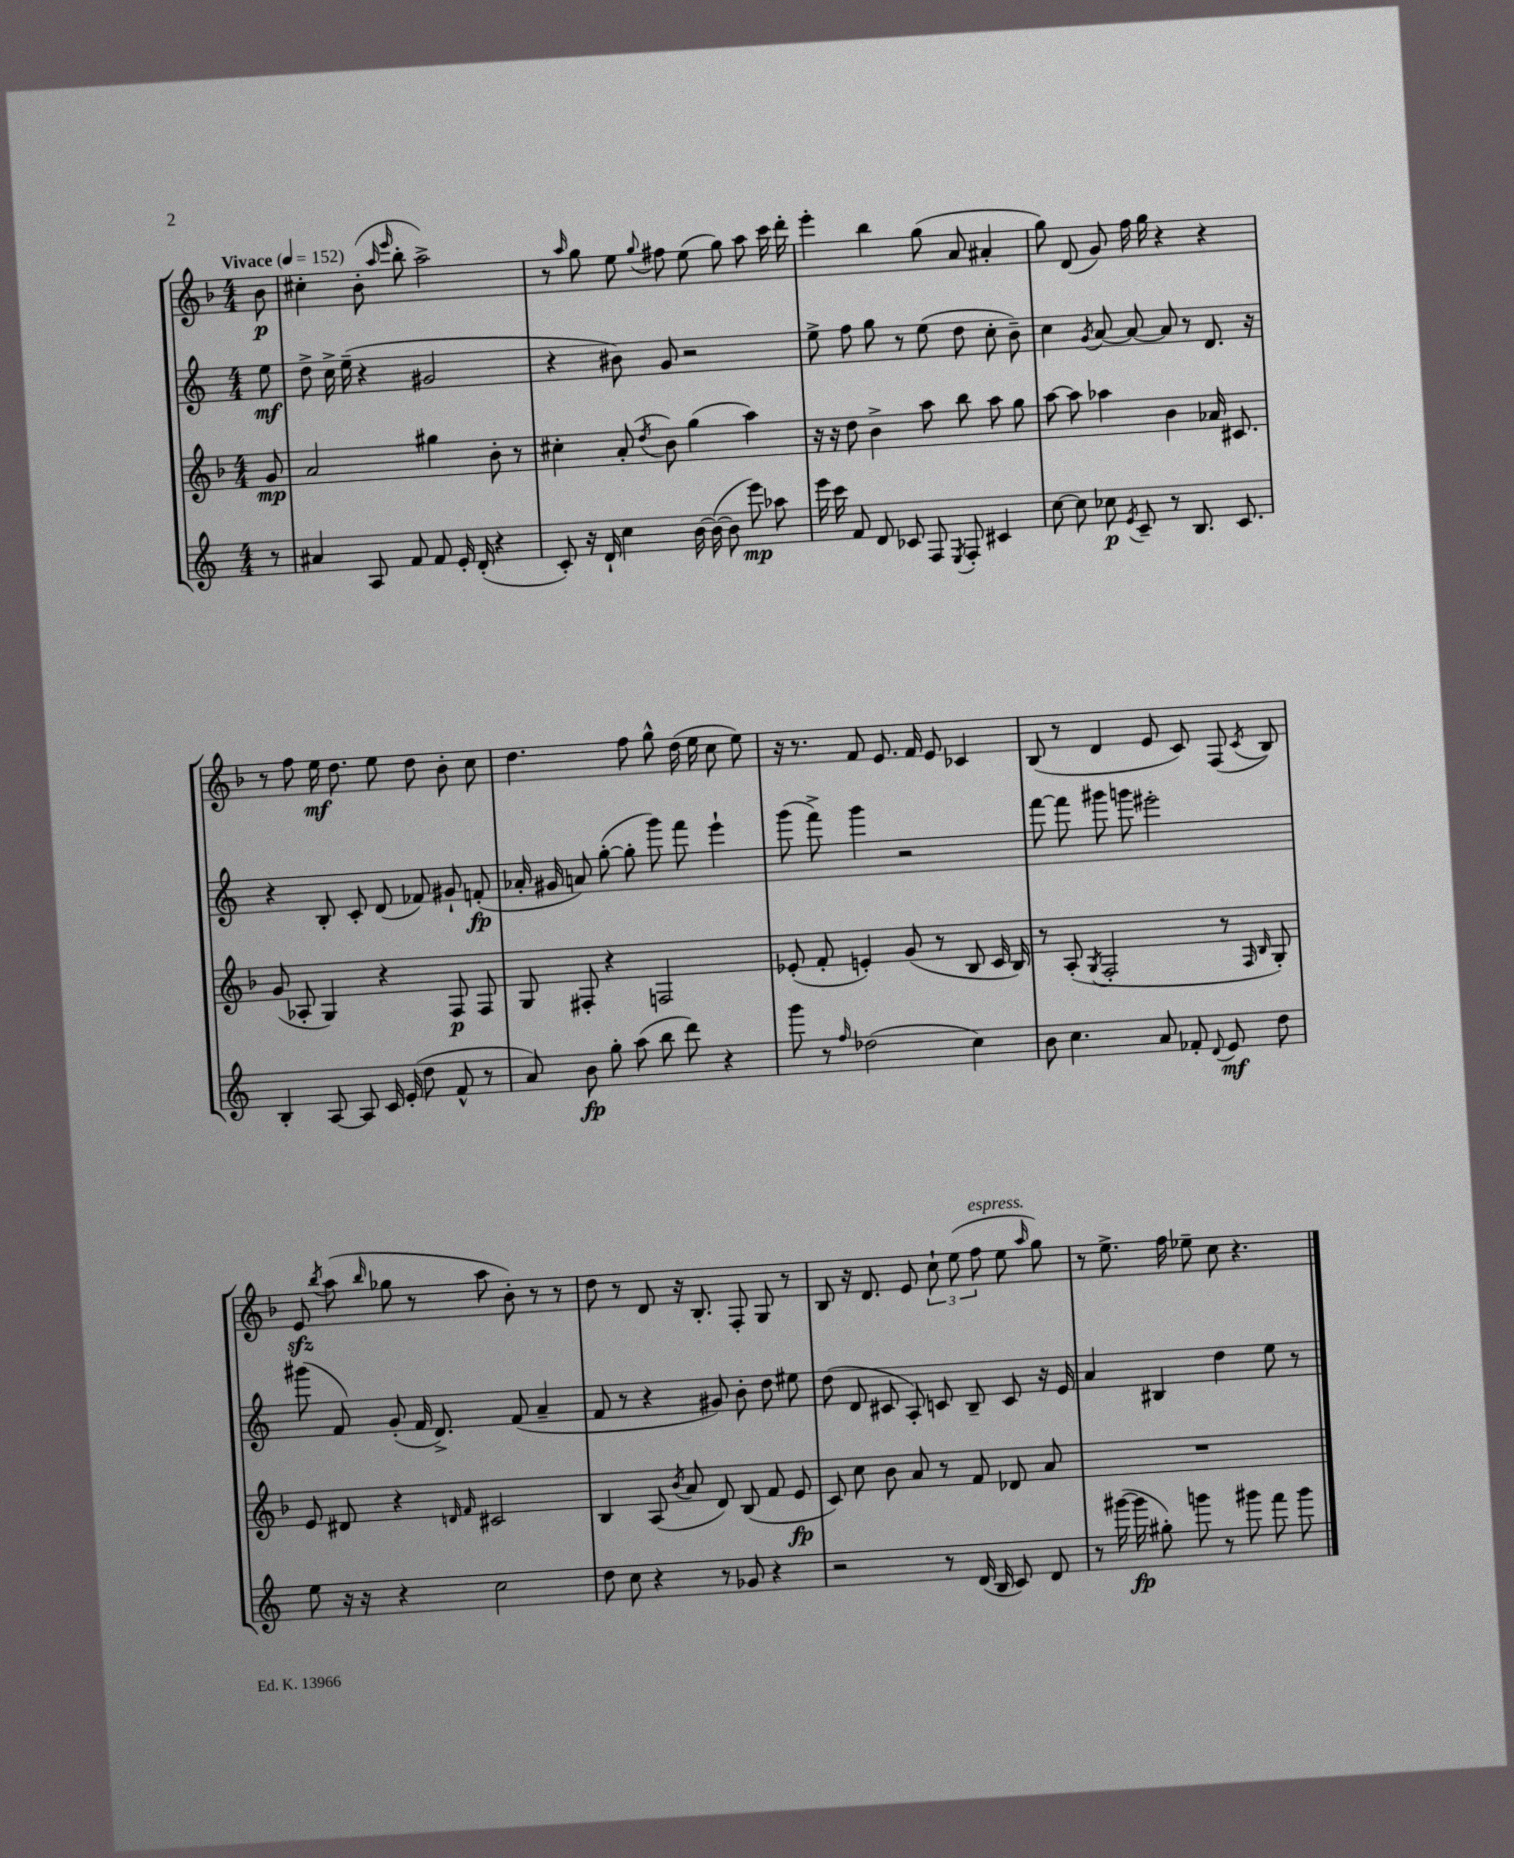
<<
\new StaffGroup <<
\new Staff = "s0" {
    \clef treble \key f \major \numericTimeSignature \time 4/4 \partial 8 \tempo "Vivace" 4 = 152
    \autoBeamOff bes'8\p |
    cis''4-. bes'8-.( \grace { a''16 e'''16 } bes''8-. a''2->) |
    r8 \grace { a''16 } g''8 e''8 \appoggiatura { g''8 } fis''8 e''8( g''8) a''8 c'''16 d'''16-. |
    e'''4-. bes''4 g''8( a'8 ais'4-. |
    g''8) d'8( g'8) f''16 g''16 r4 r4 |
    r8 f''8 e''16\mf d''8. e''8 d''8 bes'8-. c''8 |
    d''4. f''8 g''8-^ d''16( e''16 c''8 e''8) |
    r16 r8. f'8 e'8. f'16 e'8 ces'4 |
    bes8( r8 d'4 e'8 c'8) f8( \acciaccatura { c'8 } bes8) |
    e'8\sfz \acciaccatura { bes''8 } a''8( \grace { bes''16 } ges''8 r8 a''8 bes'8-.) r8 r8 |
    d''8 r8 d'8 r16 bes8.-. f8-. g8 r8 |
    bes8 r16 d'8. e'8 \tuplet 3/2 { c''8-! e''8( f''8^\markup { \italic "espress." } } e''8 \grace { a''16 } g''8) |
    r8 e''8.-> f''16 ees''8-- c''8 r4. \bar "|." |
}
\new Staff = "s1" {
    \clef treble \key c \major \numericTimeSignature \time 4/4 \partial 8
    \autoBeamOff e''8\mf |
    d''8-> c''16-> e''16--( r4 gis'2 |
    r4 bis'8) g'8 r2 |
    e''8-> f''8 g''8 r8 e''8( d''8 c''8-. b'8--) |
    c''4 \acciaccatura { g'8 } a'8~ a'8~ a'8 r8 d'8. r16 |
    r4 b8-. c'8-. d'8( fes'8) gis'8-! f'8-.\fp( |
    aes'16-. gis'16 a'8) g''8~-.( g''8-. g'''8) f'''8 e'''4-! |
    g'''8( f'''8->) g'''4 r2 |
    f'''8~ f'''8 gis'''8 g'''8 eis'''2-. |
    gis'''8( f'8) g'8-.( f'16 d'8.->) f'8( a'4-- |
    f'8 r8 r4 gis'8) b'8-. d''8 eis''8 |
    d''8( d'8 cis'8 a8-.) c'8 b8-- c'8 r16 e'16 |
    a'4 bis4 d''4 e''8 r8 \bar "|." |
}
\new Staff = "s2" {
    \clef treble \key f \major \numericTimeSignature \time 4/4 \partial 8
    \autoBeamOff g'8\mp |
    a'2 gis''4 bes'8-. r8 |
    cis''4-. a'8-.( \acciaccatura { d''8 } bes'8) g''4( a''4) |
    r16 r16 d''8 bes'4-> a''8 bes''8 a''8 g''8 |
    a''8~ a''8 aes''4 bes'4 aes'16 cis'8. |
    g'8( aes8-. g4) r4 f8\p f8 |
    g8 fis8-. r4 f2 |
    ees'8-.( f'8-. e'4-.) g'8( r8 bes8 c'16 bes16) |
    r8 a8-.( \acciaccatura { g8 } f2-. r8 \grace { f16 bes16 } g8-.) |
    e'8 dis'8 r4 \grace { d'16 f'16 } cis'2 |
    bes4 a8( \acciaccatura { bes'8 } a'8 d'8) bes8( f'8 e'8\fp |
    c'8) c''8 bes'8 a'8 r8 f'8 des'8 a'8 |
    R1 \bar "|." |
}
\new Staff = "s3" {
    \clef treble \key c \major \numericTimeSignature \time 4/4 \partial 8
    \autoBeamOff r8 |
    ais'4 a8 f'8 f'8 e'16-. d'16-.( r4 |
    c'8-.) r16 d'16-! c''4 b'16~ b'16~( b'8 e'''8\mp) aes''8 |
    e'''16 c'''16 f'8 d'8 ces'8 f8 \acciaccatura { e8 } f8-. cis'4 |
    c''8~ c''8 ces''8\p \acciaccatura { e'8 } c'8-- r8 b8. c'8. |
    b4-. a8~ a8 c'16 e'16-.( d''8 f'8-^ r8 |
    a'8) b'8\fp g''8-. a''8( b''8 d'''8) r4 |
    g'''8 r8 \grace { f''16 } des''2( c''4) |
    b'8 c''4. a'8 fes'8-. \appoggiatura { d'8 } e'8\mf d''8 |
    e''8 r16 r16 r4 c''2 |
    d''8 c''8 r4 r8 ges'8 r4 |
    r2 r8 d'16( b16 c'8) d'8 |
    r8 gis'''16~( gis'''16\fp gis''8-.) g'''8 r8 gis'''8 f'''8 gis'''8 \bar "|." |
}
>>
>>
\layout { \context { \Score \remove "Bar_number_engraver" } }
